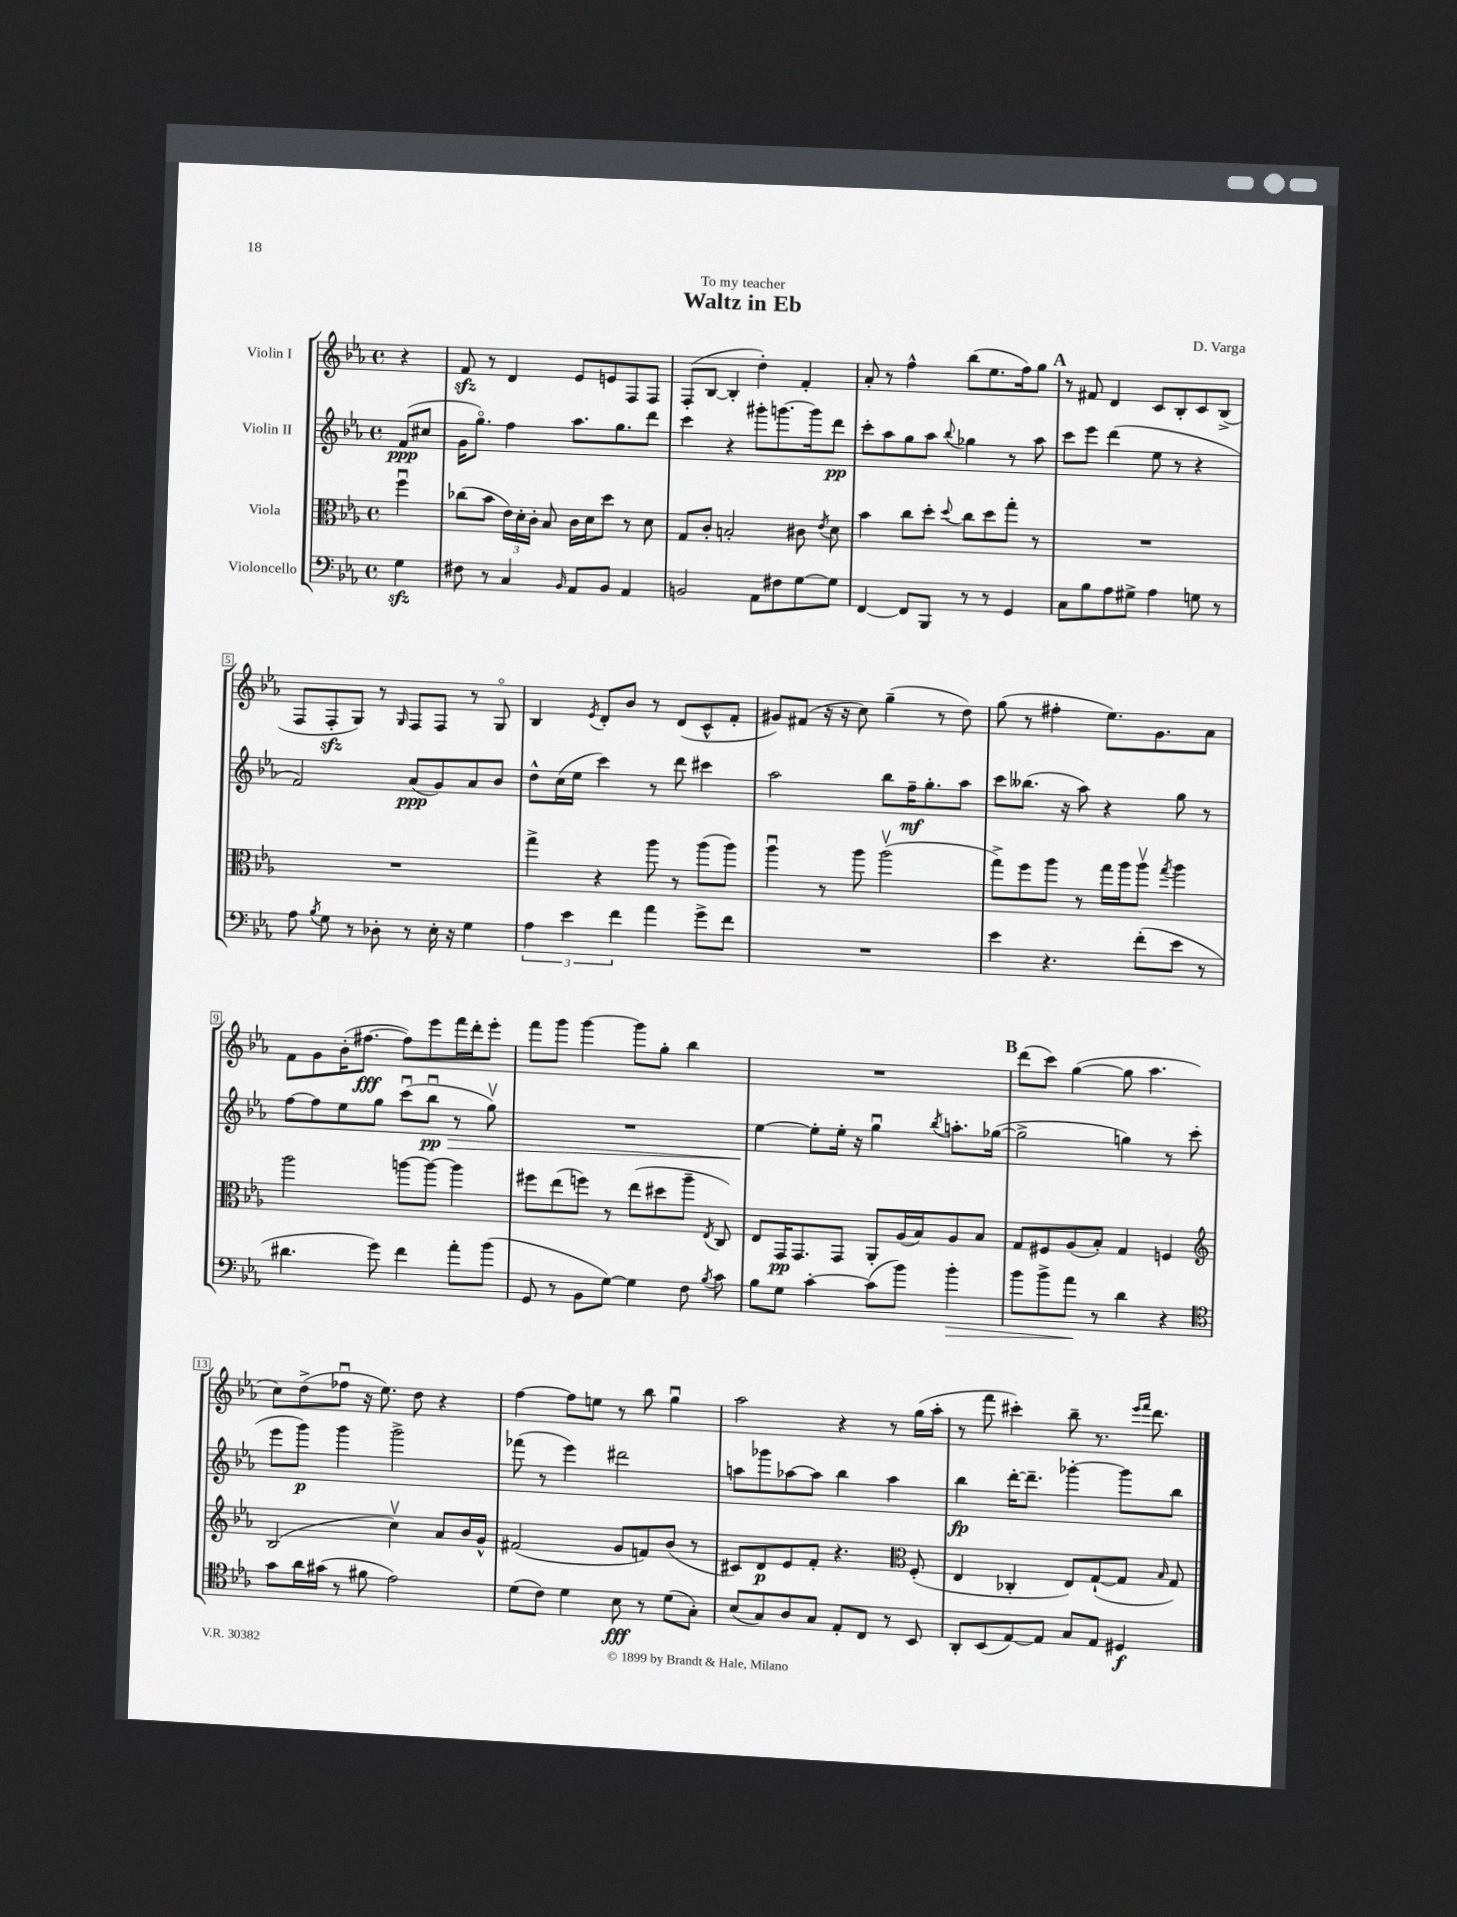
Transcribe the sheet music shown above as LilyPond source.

\header { title = "Waltz in Eb" composer = "D. Varga" dedication = "To my teacher" }
<<
\new StaffGroup <<
\new Staff = "s0" \with { instrumentName = "Violin I" } {
    \clef treble \key ees \major \defaultTimeSignature \time 4/4 \partial 4
    \autoBeamOff r4 |
    f'8\sfz r8 d'4 ees'8[ e'8 f8 f8] |
    f8[-.( bes8]~ bes4-. d''4-.) f'4-. |
    aes'8-. r8 f''4-^ bes''8[( ees''8. f''16) g''8] |
    \mark \markup { \bold "A" } r8 fis'8 d'4 c'8[ bes8-. c'8 bes8]->( |
    f8[ f8-.\sfz g8]) r8 \grace { g16 } f8[ f8] r8 g8\flageolet |
    bes4 \acciaccatura { ees'8 } d'8[-. bes'8] r8 d'8[( c'8-^ f'8]-. |
    gis'8[) fis'8]( r16 r16 c''8) g''4--( r8 d''8) |
    g''8( r8 fis''4-. ees''8.[) g'8. aes'8] |
    f'8[ g'8 bes'16-.( fis''8.]~\fff fis''8[) ees'''8 f'''16 d'''16-. ees'''8]-. |
    f'''8[ g'''8] g'''4~ g'''8[ g''8]-. bes''4 |
    R1 |
    \mark \markup { \bold "B" } d'''8[( c'''8]) g''4~( g''8 aes''4. |
    c''8[) d''8->( fes''8]\downbow r16 ees''8.) d''8 r4 |
    f''4~ f''8[ e''8] r8 bes''8 g''4\downbow |
    aes''2 r4 r8 g''16[( aes''16]-. |
    r8 f'''8 cis'''4-.) bes''8-- r8. \grace { ees'''16[ f'''16] } d'''8. \bar "|." |
}
\new Staff = "s1" \with { instrumentName = "Violin II" } {
    \clef treble \key ees \major \defaultTimeSignature \time 4/4 \partial 4
    \autoBeamOff f'8[\ppp( cis''8] |
    g'16[ g''8.]\flageolet) f''4 aes''8.[ g''8. d'''8] |
    c'''4 r4 gis'''8[-. g'''8.~ g'''16 d'''8]\pp |
    c'''8[-. aes''8 g''8 aes''8] \appoggiatura { bes''8 } ges''4 r8 aes''8 |
    \mark \markup { \bold "A" } c'''8[ ees'''8] d'''4( ees''8 r8 r4 |
    f'2) aes'8[\ppp( g'8) aes'8 bes'8] |
    d''8[-^ c''16( ees''16] c'''4) r8 d'''8 cis'''4 |
    aes''2 bes''8[ f''16--\mf g''8.-. aes''8] |
    c'''8[ beses''8.]( r16 aes''8) r4 g''8 r8 |
    f''8[~ f''8 ees''8 g''8] c'''8[\downbow( bes''8]\downbow\pp\> r8 g''8\upbow) |
    R1 |
    ees''4~\! ees''8[-. ees''16]-. r16 g''4\downbow \acciaccatura { bes''8 } a''8.[-. ges''16]~( |
    \mark \markup { \bold "B" } ges''2-> g''4) r8 c'''8( |
    ees'''8[ g'''8]\p) g'''4 g'''2-> |
    fes'''8( r8 ees'''4) dis'''2 |
    a''8[ ges'''8 aes''8~ aes''8] bes''4 aes''4 |
    bes''4\fp d'''16[~-. d'''8.]-- ges'''4~-. ges'''8[ bes''8] \bar "|." |
}
\new Staff = "s2" \with { instrumentName = "Viola" } {
    \clef alto \key ees \major \defaultTimeSignature \time 4/4 \partial 4
    \autoBeamOff f''4\downbow |
    ces''8[( bes'8] \tuplet 3/2 { ees'16[) d'16-. c'16]-. } bes8 c'16[ d'16 d''8] r8 d'8 |
    g8[ c'8]-. b2-. cis'8 \acciaccatura { ees'8 } d'8 |
    bes'4 c''8[ d''8]-. \appoggiatura { d''8 } c''8[ d''8 g''8]-. r8 |
    \mark \markup { \bold "A" } R1 |
    R1 |
    g''4-> r4 aes''8 r8 aes''8[( aes''8]) |
    aes''4\downbow r8 aes''8 aes''2\upbow( |
    g''8[->) f''8 aes''8] r8 g''16[ aes''16 aes''8]\upbow \acciaccatura { g''8 } aes''4 |
    aes''2 a''8[~ a''8]~ a''4 |
    fis''8[ ees''8( f''8]) r8 ees''8[( dis''8 aes''8]-- \acciaccatura { ees8 } c8) |
    ees8[ g,16\pp g,8. g,8] aes,8[-. aes16( bes16) aes8 bes8] |
    \mark \markup { \bold "B" } g8[ fis8 aes8( bes8]-.) g4 f4 |
    \clef treble bes2( c''4\upbow) aes'8[ bes'16 g'16]-^ |
    fis'2( g'8[ f'8) bes'8]( r8 |
    cis'8[) d'8\p ees'8 f'8]-. r4. \clef alto f8-.( |
    ees4 ces4-. ees8[) g8~-!( g8] \grace { bes16 } g8) \bar "|." |
}
\new Staff = "s3" \with { instrumentName = "Violoncello" } {
    \clef bass \key ees \major \defaultTimeSignature \time 4/4 \partial 4
    \autoBeamOff g4\sfz |
    fis8 r8 c4 \grace { bes,16 } aes,8[ bes,8] aes,4 |
    b,2 aes,8[ fis8 g8~ g8] |
    f,4~ f,8[ bes,,8] r8 r8 g,4 |
    \mark \markup { \bold "A" } c8[ bes8 aes8 gis8]-> aes4 g8 r8 |
    aes8 \acciaccatura { bes8 } g8 r8 des8-. r8 ees16-. r16 g4 |
    \tuplet 3/2 { aes4 ees'4 f'4 } aes'4 g'8[-> f'8] |
    R1 |
    ees'4 r4. f'8[-.( ees'8] r8 |
    dis'4. g'8) f'4 aes'8[-. bes'8]( |
    g,8 r8 bes,8[ g8]~) g4 f8 \acciaccatura { bes8 } c'8 |
    bes8[ g8] c'4~-. c'8[( bes'8]) bes'4-.\> |
    \mark \markup { \bold "B" } bes'8[ bes'8-> aes'8]\! r8 d'4 r4 |
    \clef tenor g'8[ aes'16 gis'16]( r8 fis'8 ees'2) |
    d'8[( c'8]) d'4 bes8\fff r8 d'8[( g8]-.) |
    bes8[( g8) aes8 g8] ees8[-. c8] r8 bes,8 |
    aes,8[-. bes,8( ees8~) ees8] g8[ ees8] dis4\f \bar "|." |
}
>>
>>
\layout { \context { \Score \override BarNumber.stencil = #(make-stencil-boxer 0.1 0.3 ly:text-interface::print) } }
